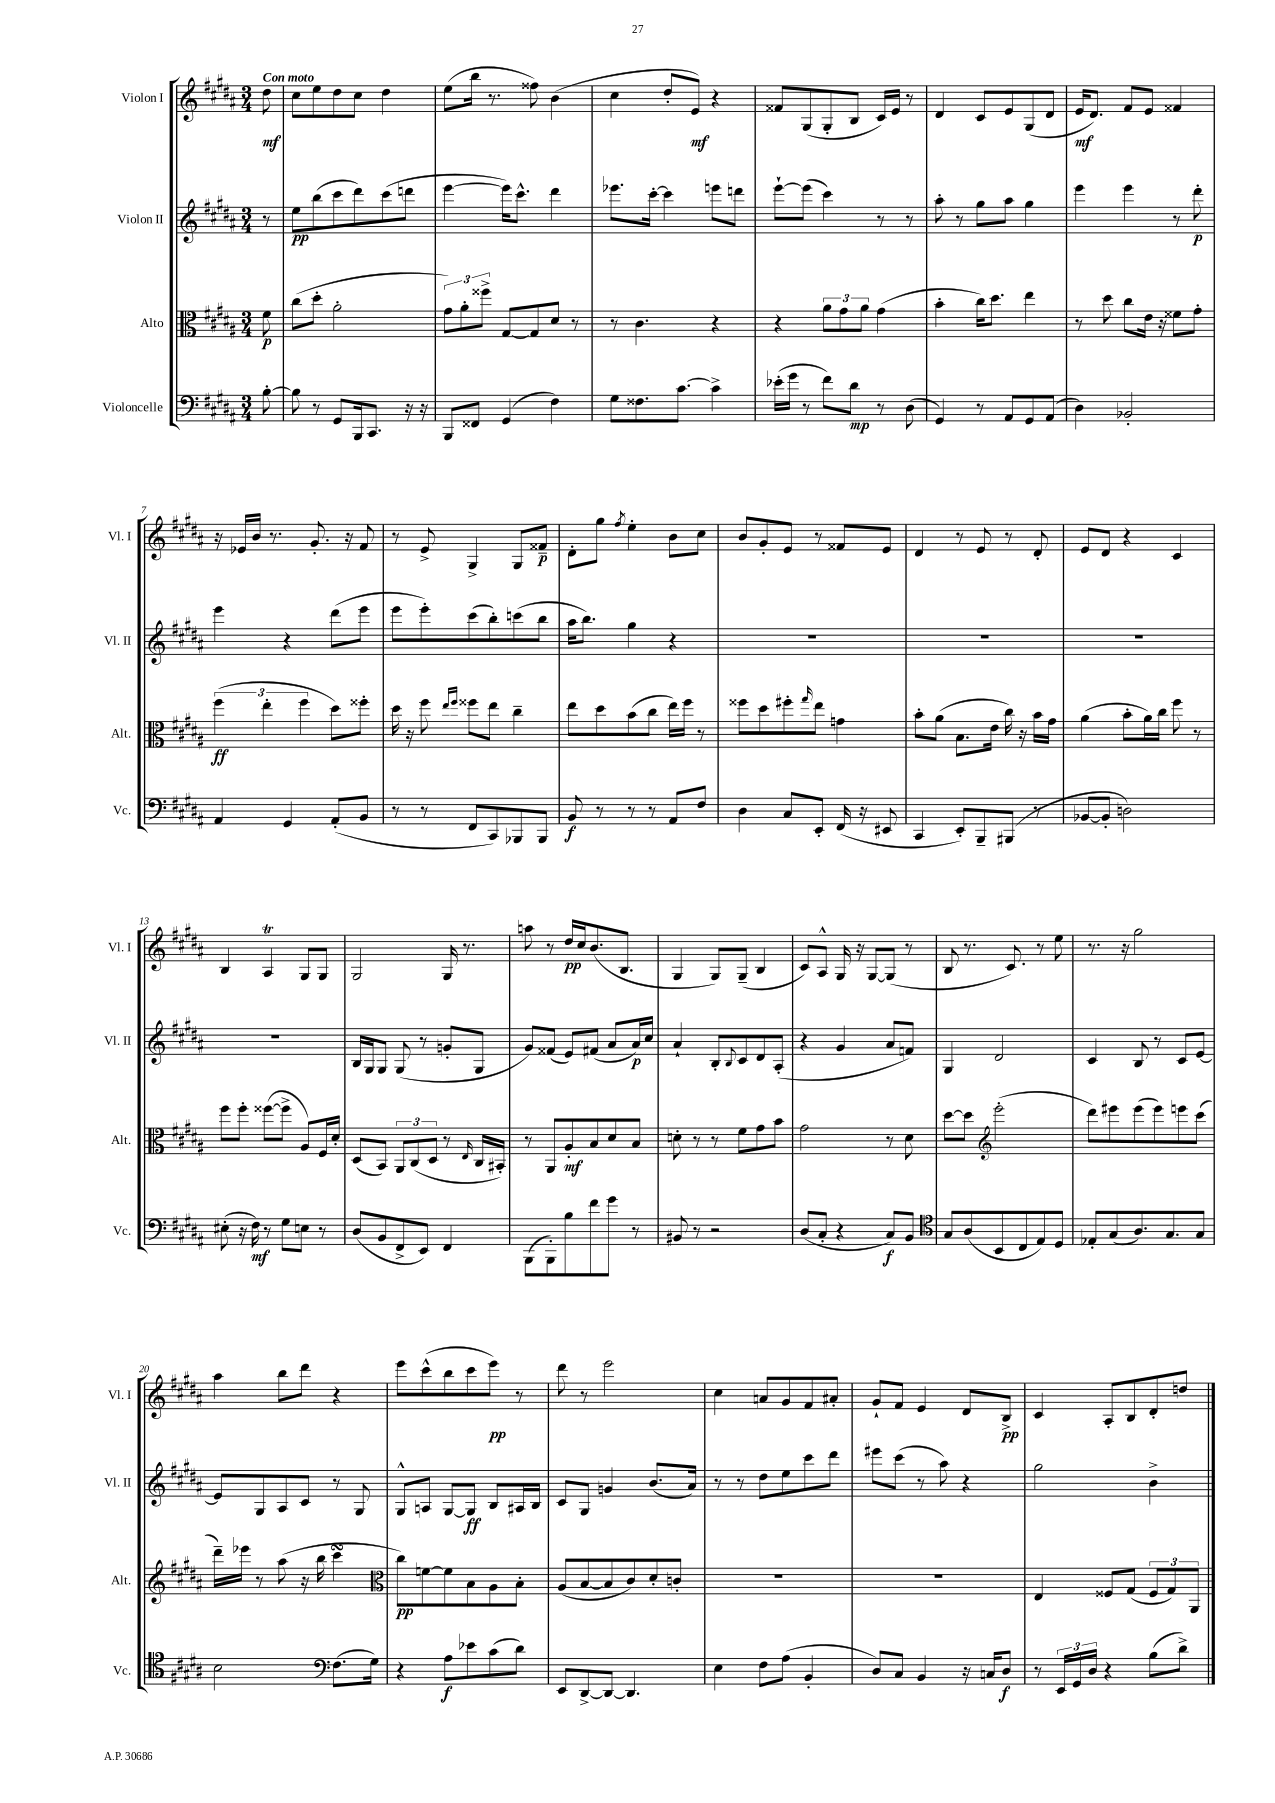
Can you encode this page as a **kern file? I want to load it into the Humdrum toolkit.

**kern	**kern	**kern	**kern
*staff4	*staff3	*staff2	*staff1
*clefF4	*clefC3	*clefG2	*clefG2
*k[f#c#g#d#a#]	*k[f#c#g#d#a#]	*k[f#c#g#d#a#]	*k[f#c#g#d#a#]
*M3/4	*M3/4	*M3/4	*M3/4
[8B'	8f#	8r	8dd#
=	=	=	=
8B]	(8cc#	8ee	8cc#
8r	8dd#'	(8bb	8ee
8GG#	2a#'	8ccc#	8dd#
16BBB	.	8ddd#)	8cc#
8.CC#	.	.	.
.	.	(8ccc#	4dd#
16r	.	8ddd	.
16r	.	.	.
=	=	=	=
8BBB	12g#)	[4eee	(8ee
.	12a#'	.	.
8FF##	.	.	16bb
.	12ff##^	.	.
.	.	.	8.r
(4GG#	[8G#	16eee])	.
.	.	8.ccc#^^	.
.	8G#]	.	8ff##)
4F#)	8d#	4ddd#	(4b
.	8r	.	.
=	=	=	=
8G#	8r	8.eee-	4cc#
8.F##	4.c#	.	.
.	.	[16ccc#'	.
.	.	4ccc#]	8dd#'
[8.c#	.	.	.
.	.	.	8e)
4c#^]	4r	8eee	4r
.	.	8ddd	.
=	=	=	=
(16e-'	4r	[8eee`	8f##
16g#	.	.	.
8r	.	(8eee]	(8G#
8f#)	12a#	4ccc#)	8G#'
.	12g#	.	.
8d#	.	.	8B
.	12a#	.	.
8r	(4g#	8r	16c#)
.	.	.	16e
(8D#	.	8r	8r
=	=	=	=
4GG#)	4b'	8aa#'	4d#
.	.	8r	.
8r	16cc#)	8gg#	8c#
.	8.dd#	.	.
8AA#	.	8aa#	8e
8GG#	4ee	4gg#	(8G#
(8AA#	.	.	8d#
=	=	=	=
4D#)	8r	4eee	16e
.	.	.	8.d#)
.	8dd#	.	.
2BB-'	8cc#	4eee	8f#
.	16e	.	8e
.	16r	.	.
.	8f##	8r	4f##
.	8g#'	8ddd#'	.
=	=	=	=
4AA#	(6ff#	4eee	16r
.	.	.	16e-
.	.	.	16b
.	6ee'	.	.
.	.	.	8.r
4GG#	.	4r	.
.	6ff#	.	.
.	.	.	8.g#'
(8AA#'	8dd#)	(8ddd#	.
.	.	.	16r
8BB	8ff##'	8eee	8f#
=	=	=	=
8r	16dd#	8eee	8r
.	16r	.	.
8r	8ff#	8eee')	8e^
.	16qqee	.	.
.	16qqff#	.	.
8FF#	8ff##	(8ccc#	4G#^
8CC#)	8ee	8bb')	.
8BBB-	4cc#~	(8ccc	8G#
8BBB-	.	8bb	8f##~
=	=	=	=
8BB	8ee	16aa#	8d#'
.	.	8.bb)	.
8r	8dd#	.	8gg#
.	.	.	8qff#
8r	(8b	4gg#	4ee'
8r	8cc#	.	.
8AA#	16ee)	4r	8b
.	16ff#	.	.
8F#	8r	.	8cc#
=	=	=	=
4D#	8ff##	2.r	8b
.	8dd#	.	8g#'
8C#	8ff#'	.	8e
.	16qqgg#	.	.
8EE'	8ee	.	8r
(16FF#	4g	.	8f##
16r	.	.	.
8EE#	.	.	8e
=	=	=	=
4CC#	8b'	2.r	4d#
.	(8a#	.	.
8EE')	8.B	.	8r
8BBB~	.	.	8e
.	16e	.	.
(8BBB#	16cc#)	.	8r
.	16r	.	.
8r	16b	.	8d#'
.	16g#	.	.
=	=	=	=
[8BB-	(4a#	2.r	8e
8BB-']	.	.	8d#
2D)	8b'	.	4r
.	16a#)	.	.
.	16cc#	.	.
.	8ff#	.	4c#
.	8r	.	.
=	=	=	=
(8E#'	8ff#	2.r	4B
16r	8ff#'	.	.
16F#)	.	.	.
8r	([8ff##	.	4A#
8G#	8ff##^]	.	.
8E	8A#)	.	8G#
8r	16F#	.	8G#
.	16d#'	.	.
=	=	=	=
(8D#	(8D#	16B	2G#
.	.	16G#	.
8BB	8BB)	8G#	.
8FF#^	12AA#	(8G#	.
.	(12C#	.	.
8EE)	.	8r	.
.	12D#	.	.
4FF#	8r	8g'	16G#
.	.	.	8.r
.	16qqE	.	.
.	16C#	8G#	.
.	16BB#')	.	.
=	=	=	=
(8BBB	8r	8g#)	8aa
8BBB')	8AA#	(8f##	8r
8B	8A#'	8e)	16dd#
.	.	.	16cc#
8f#	8B	(8f#	(8.b
8g#	8d#	8a#	.
.	.	.	8.B
8r	8B	16a#)	.
.	.	16cc#	.
=	=	=	=
8BB#	8d'	4a#`	4G#
8r	8r	.	.
2r	8r	8B'	8G#)
.	.	8qqB	.
.	8f#	8c#	(8G#~
.	8g#	8d#	4B
.	8b	(8A#'	.
=	=	=	=
(8D#	2g#	4r	8c#)
8C#'	.	.	8A#^^
4r	.	4g#	16G#
.	.	.	16r
.	.	.	[8G#
8C#)	8r	8a#	(8G#]
8BB	8d#	8f)	8r
=	=	=	=
*clefC4	*	*	*
8G#	[8dd#	4G#	8B
(8A#	8dd#]	.	8.r
*	*clefG2	*	*
8BB	(2eee'	2d#	.
.	.	.	8.c#)
8C#	.	.	.
8E)	.	.	8r
8D#	.	.	8ee
=	=	=	=
8E-'	8ddd#)	4c#	8.r
(8G#	8eee#	.	.
.	.	.	16r
8.A#)	(8eee#	8B	2gg#
.	8eee#)	8r	.
8.G#	.	.	.
.	8eee	8c#	.
8G#	(8ccc#	[8e	.
=	=	=	=
2B	16ddd#~)	8e]	4aa#
.	16eee-	.	.
.	8r	8G#	.
.	(8aa#	8A#	8bb
.	16r	8c#	8ddd#
.	16bb	.	.
*clefF4	*	*	*
(8.F#	4ccc#	8r	4r
.	.	8G#	.
16G#)	.	.	.
=	=	=	=
*	*clefC3	*	*
4r	8cc#)	8G#^^	8eee
.	[8f	8A	(8ccc#^^
8A#	8f]	[8G#	8bb
8e-	8B	8G#]	8ccc#
(8c#	8A#	8B	8eee)
8d#)	8B'	16A#	8r
.	.	16B	.
=	=	=	=
8EE	(8A#	8c#	8ddd#
[8DD#^	[8B	8G#	8r
8DD#_	8B]	4g	2eee
4.DD#]	8c#)	.	.
.	8d#'	(8.b	.
.	8c'	.	.
.	.	16a#)	.
=	=	=	=
4E	2.r	8r	4cc#
.	.	8r	.
8F#	.	8dd#	8a
(8A#	.	8ee	8g#
4BB'	.	8ccc#	8f#
.	.	8ddd#	8a#'
=	=	=	=
8D#)	2.r	8eee#	8g#`
8C#	.	(8ccc#	8f#
4BB	.	8r	4e
.	.	8aa#)	.
16r	.	4r	8d#
16C	.	.	.
8D#	.	.	8B^
=	=	=	=
8r	4E	2gg#	4c#
24EE	.	.	.
24GG#	.	.	.
24D#	.	.	.
4r	8F##	.	8A#'
.	(8G#	.	8B
(8B	12F##	4b^	8d#'
.	12G#)	.	.
8d#^)	.	.	8dd
.	12AA#	.	.
==	==	==	==
*-	*-	*-	*-
